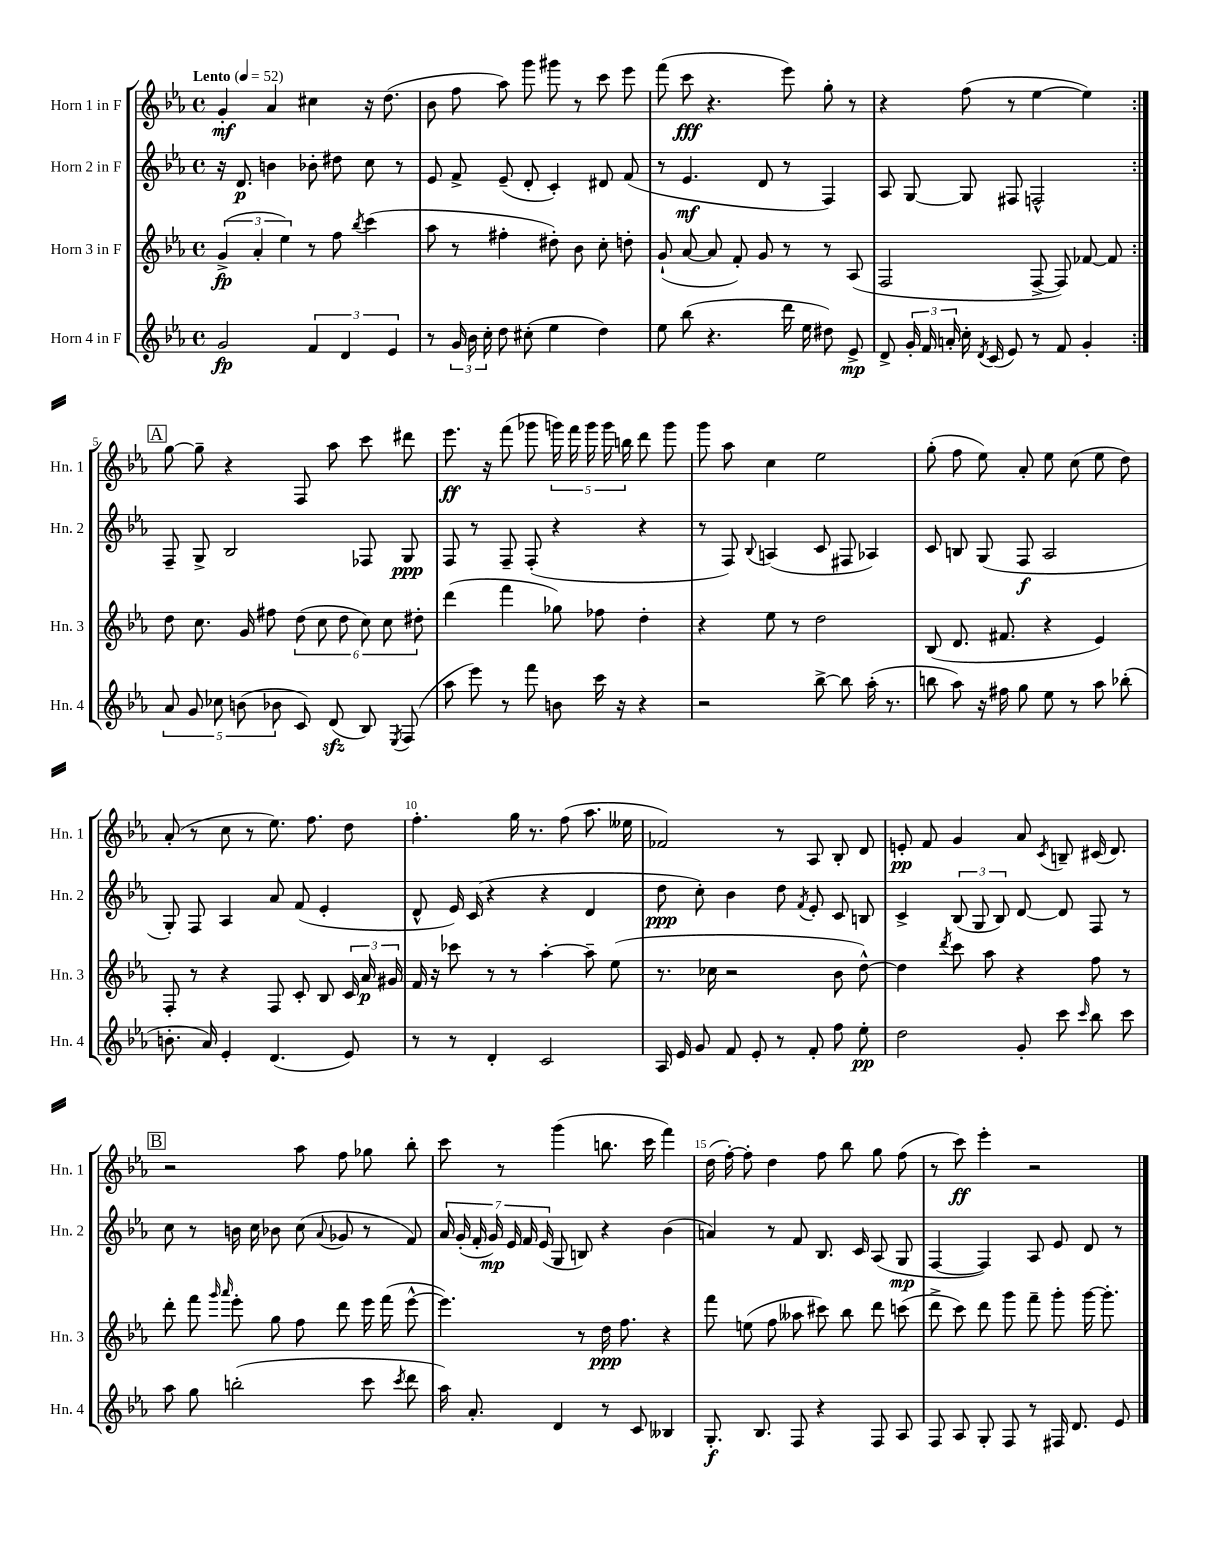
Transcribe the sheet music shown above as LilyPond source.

<<
\new StaffGroup <<
\new Staff = "s0" \with { instrumentName = "Horn 1 in F" shortInstrumentName = "Hn. 1" } {
    \clef treble \key ees \major \defaultTimeSignature \time 4/4 \tempo "Lento" 4 = 52
    \autoBeamOff \repeat volta 2 { g'4-.\mf aes'4 cis''4 r16 d''8.( |
    bes'8 f''8 aes''8) g'''8 gis'''8 r8 c'''8 ees'''8 |
    f'''8( c'''8\fff r4. ees'''8) g''8-. r8 |
    r4 f''8( r8 ees''4~ ees''4) | }
    \mark \markup { \box "A" } g''8~ g''8-- r4 f8 aes''8 c'''8 dis'''8 |
    ees'''8.\ff r16 f'''8( ges'''8 \tuplet 5/4 { g'''16) f'''16 g'''16 g'''16 b''16 } d'''8 g'''8 |
    g'''8 aes''8 c''4 ees''2 |
    g''8-.( f''8 ees''8) aes'8-. ees''8 c''8( ees''8 d''8) |
    aes'8-.( r8 c''8 r8 ees''8.) f''8. d''8 |
    f''4.-. g''16 r8. f''8( aes''8. eeses''16 |
    fes'2) r8 aes8 bes8-. d'8 |
    e'8-.\pp f'8 g'4 aes'8 \acciaccatura { c'8 } b8-- cis'16( d'8.) |
    \mark \markup { \box "B" } r2 aes''8 f''8 ges''8 bes''8-. |
    c'''8 r8 g'''4( b''8. c'''16 f'''4) |
    d''16( f''16~-.) f''8-. d''4 f''8 bes''8 g''8 f''8( |
    r8 c'''8\ff) ees'''4-. r2 \bar "|." |
}
\new Staff = "s1" \with { instrumentName = "Horn 2 in F" shortInstrumentName = "Hn. 2" } {
    \clef treble \key ees \major \defaultTimeSignature \time 4/4
    \autoBeamOff \repeat volta 2 { r16 d'8.\p b'4 bes'8-. dis''8 c''8 r8 |
    ees'8 f'8-> ees'8--( d'8-. c'4-.) dis'8 f'8( |
    r8 ees'4.\mf d'8 r8 f4) |
    aes8 g8~ g8 fis8 f2-^ | }
    \mark \markup { \box "A" } f8-- g8-> bes2 fes8 g8\ppp |
    f8 r8 f8-- f8-.( r4 r4 |
    r8 f8) \appoggiatura { bes8 } a4( c'8 fis8 aes4) |
    c'8 b8 g8( f8\f aes2 |
    g8-.) f8 aes4 aes'8 f'8( ees'4-. |
    d'8-^ ees'16) c'16( r4 r4 d'4 |
    d''8\ppp c''8-.) bes'4 d''8 \acciaccatura { f'8 } ees'8-. c'8 b8 |
    c'4-> \tuplet 3/2 { bes8( g8 bes8) } d'8~ d'8 f8 r8 |
    \mark \markup { \box "B" } c''8 r8 b'16 c''16 bes'8 c''8( \appoggiatura { aes'8 } ges'8 r8 f'8) |
    \tuplet 7/4 { aes'16 g'16-.( f'16-. g'16\mp) ees'16 f'16 ees'16( } g8 b8) r4 bes'4( |
    a'4) r8 f'8 bes8. c'16 aes8( g8\mp |
    f4~ f4) aes8 ees'8 d'8 r8 \bar "|." |
}
\new Staff = "s2" \with { instrumentName = "Horn 3 in F" shortInstrumentName = "Hn. 3" } {
    \clef treble \key ees \major \defaultTimeSignature \time 4/4
    \autoBeamOff \repeat volta 2 { \tuplet 3/2 { g'4->\fp( aes'4-. ees''4) } r8 f''8 \acciaccatura { bes''8 } c'''4( |
    aes''8 r8 fis''4-. dis''8-.) bes'8 c''8-. d''8-. |
    g'8-!( aes'8~ aes'8 f'8-.) g'8 r8 r8 aes8( |
    f2 f8~-> f8) fes'8~ fes'8 | }
    \mark \markup { \box "A" } d''8 c''8. g'16 fis''8 \tuplet 6/4 { d''8( c''8 d''8 c''8) c''8 dis''8-. } |
    d'''4( f'''4 ges''8) fes''8 d''4-. |
    r4 ees''8 r8 d''2 |
    bes8( d'8. fis'8. r4 ees'4) |
    f8-. r8 r4 f8 c'8-. bes8 \tuplet 3/2 { c'16 aes'16\p gis'16 } |
    f'16 r16 ces'''8 r8 r8 aes''4~-. aes''8-- ees''8( |
    r8. ces''16 r2 bes'8 d''8~-^) |
    d''4 \acciaccatura { d'''8 } c'''8 aes''8 r4 f''8 r8 |
    \mark \markup { \box "B" } d'''8-. f'''8 \grace { g'''16 aes'''16 } ees'''8-. g''8 f''8 d'''8 ees'''16 f'''16( ees'''8~-^ |
    ees'''4.) r8 d''16\ppp f''8. r4 |
    f'''8 e''8( f''8 aeses''8 cis'''8) bes''8 d'''8 c'''8( |
    d'''8-> c'''8) d'''8 g'''8 f'''8-- g'''8-. g'''16~ g'''8.-. \bar "|." |
}
\new Staff = "s3" \with { instrumentName = "Horn 4 in F" shortInstrumentName = "Hn. 4" } {
    \clef treble \key ees \major \defaultTimeSignature \time 4/4
    \autoBeamOff \repeat volta 2 { g'2\fp \tuplet 3/2 { f'4 d'4 ees'4 } |
    r8 \tuplet 3/2 { g'16 bes'16 c''16-. } d''8 cis''8-.( ees''4 d''4) |
    ees''8 bes''8( r4. d'''16 ees''16 dis''8) ees'8->\mp |
    d'8-> \tuplet 3/2 { g'16-. f'16 a'16-. } c''16-. \acciaccatura { d'8 } c'16( ees'8) r8 f'8 g'4-. | }
    \mark \markup { \box "A" } \tuplet 5/4 { aes'8 g'8 ces''8 b'8( bes'8 } c'8) d'8\sfz( bes8) \acciaccatura { ees8 } f8( |
    aes''8 ees'''8) r8 f'''8 b'8 c'''16 r16 r4 |
    r2 bes''8~-> bes''8 aes''16-.( r8. |
    b''8 aes''8) r16 fis''16 g''8 ees''8 r8 aes''8 bes''8-.( |
    b'8.-. aes'16) ees'4-. d'4.( ees'8) |
    r8 r8 d'4-. c'2 |
    aes16 ees'16 g'8 f'8 ees'8-. r8 f'8-. f''8 ees''8-.\pp |
    d''2 g'8-. c'''8 \grace { c'''16 } bes''8 c'''8 |
    \mark \markup { \box "B" } aes''8 g''8 b''2-.( c'''8 \acciaccatura { c'''8 } d'''8 |
    aes''16) aes'8.-. d'4 r8 c'8 beses4 |
    g8.-.\f bes8. f8 r4 f8 aes8 |
    f8 aes8 g8-. f8 r8 fis16 d'8. ees'8 \bar "|." |
}
>>
>>
\layout { \context { \Score \override BarNumber.break-visibility = ##(#f #t #t) barNumberVisibility = #(every-nth-bar-number-visible 5) } }
